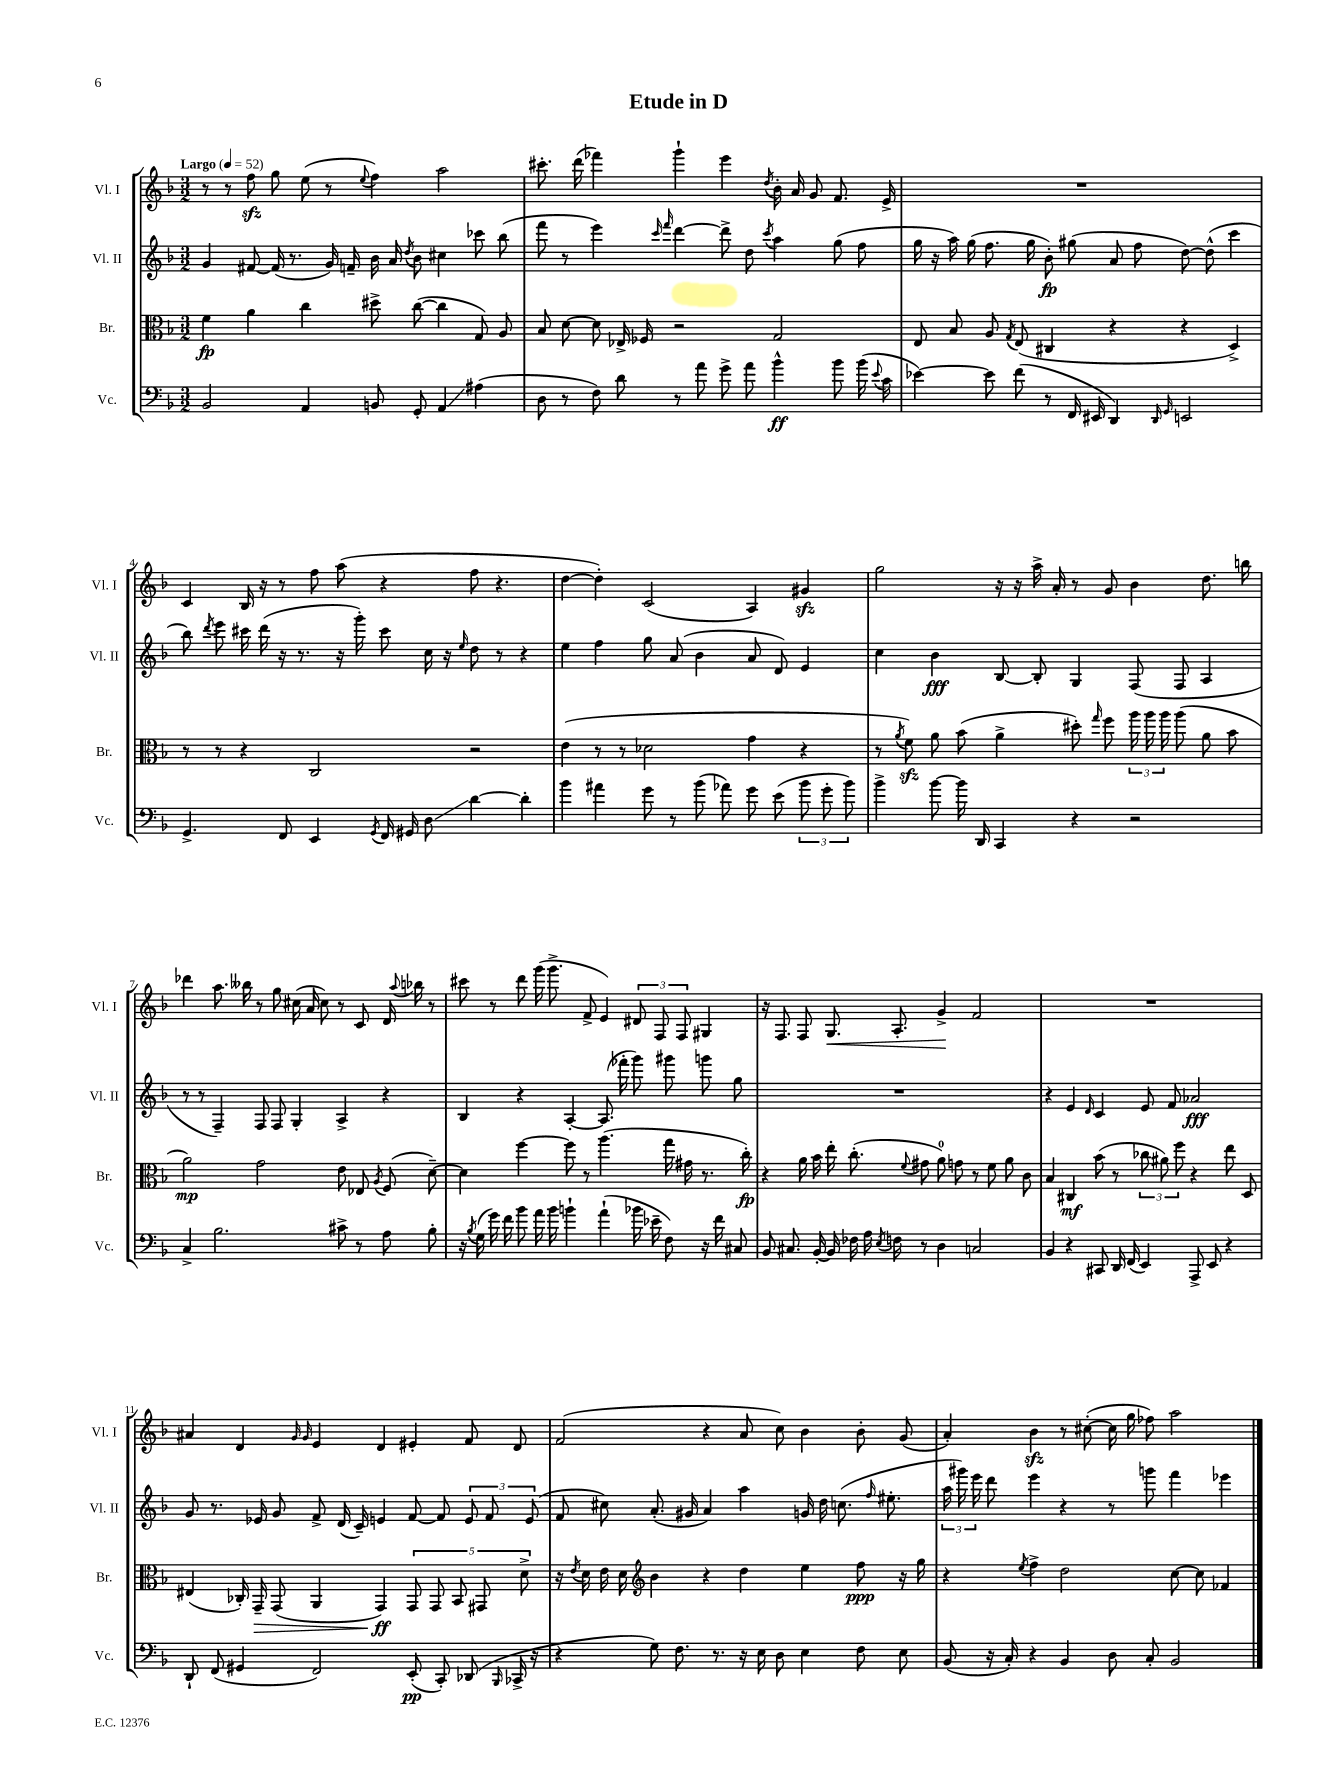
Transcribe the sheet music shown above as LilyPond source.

\header { title = "Etude in D" }
<<
\new StaffGroup <<
\new Staff = "s0" \with { instrumentName = "Vl. I" shortInstrumentName = "Vl. I" } {
    \clef treble \key f \major \numericTimeSignature \time 3/2 \tempo "Largo" 4 = 52
    \autoBeamOff r8 r8 f''8\sfz g''8 e''8( r8 \appoggiatura { e''8 } f''4) a''2 |
    cis'''8.-. d'''16( fes'''4) g'''4-! e'''4 \acciaccatura { d''8 } bes'16-. a'16 g'8 f'8. e'16-> |
    R1. |
    c'4 bes16 r16 r8 f''8 a''8( r4 f''8 r4. |
    d''4~ d''4-.) c'2( a4) gis'4\sfz |
    g''2 r16 r16 a''16-> a'16-. r8 g'8 bes'4 d''8. b''16 |
    des'''4 a''8. beses''16 r8 g''8 cis''16( a'16 cis''8) r8 c'8 d'16 \appoggiatura { a''8 } bes''16 r8 |
    cis'''8 r8 d'''8 g'''16( g'''8.-> f'8-> e'4) \tuplet 3/2 { dis'8 f8 f8 } gis4 |
    r16 f8. f8 g8.\< a8.-. g'4->\! f'2 |
    R1. |
    ais'4 d'4 \grace { g'16 g'16 } e'4 d'4 eis'4-. f'8 d'8 |
    f'2( r4 a'8 c''8) bes'4 bes'8-. g'8( |
    a'4-.) bes'4\sfz r8 cis''8~-.( cis''16 g''16 fes''8) a''2 \bar "|." |
}
\new Staff = "s1" \with { instrumentName = "Vl. II" shortInstrumentName = "Vl. II" } {
    \clef treble \key f \major \numericTimeSignature \time 3/2
    \autoBeamOff g'4 fis'8~ fis'16( r8. g'16) f'16-- bes'16 a'16 \acciaccatura { d''8 } bes'8 cis''4 ces'''8 bes''8( |
    f'''8 r8 e'''4) \grace { c'''16 f'''16 } d'''4~ d'''8-> d''8 \acciaccatura { c'''8 } a''4 g''8( f''8 |
    g''16 r16 a''16) g''16( f''8. g''16 bes'8-.\fp) gis''8( a'8 f''8 d''8~) d''8-^( c'''4 |
    bes''8) \acciaccatura { d'''8 } e'''8 cis'''16 d'''16( r16 r8. r16 g'''16-.) cis'''8 c''16 r16 \grace { e''16 } d''8 r8 r4 |
    e''4 f''4 g''8 a'8( bes'4 a'8 d'8) e'4 |
    c''4 bes'4\fff bes8~ bes8-. g4 f8( f8 a4 |
    r8 r8 f4--) f8 f8 g4-. a4-> r4 |
    bes4 r4 a4~-. a8.( fes'''16-. g'''8) gis'''8 g'''8 g''8 |
    R1. |
    r4 e'4 \grace { d'16 } c'4 e'8 f'8 aes'2\fff |
    g'8 r8. ees'16 g'8 f'8-> d'16( c'16--) e'4 f'8~ f'8 \tuplet 3/2 { e'8 f'8 e'8( } |
    f'8 cis''8) a'8.-.( gis'16 a'4) a''4 g'16 d''16 c''8.( \grace { f''16 } eis''8.-. |
    \tuplet 3/2 { a''16 gis'''16) e'''16 } d'''8 e'''4 r4 r8 g'''8 f'''4 ees'''4 \bar "|." |
}
\new Staff = "s2" \with { instrumentName = "Br." shortInstrumentName = "Br." } {
    \clef alto \key f \major \numericTimeSignature \time 3/2
    \autoBeamOff f'4\fp a'4 c''4 dis''8-> c''8~( c''4 g8) a8 |
    bes8 d'8~ d'8 ees16-> fes16 r2 g2 |
    e8 bes8 a8 \acciaccatura { g8 } e8( cis4 r4 r4 d4->) |
    r8 r8 r4 c2 r2 |
    e'4( r8 r8 des'2 g'4 r4 |
    r8 \acciaccatura { a'8 } f'8\sfz) a'8 bes'8( a'4-> dis''8-.) \grace { g''16 } f''8 \tuplet 3/2 { a''16 a''16 a''16 } a''8( a'8 bes'8 |
    a'2\mp) g'2 e'8 ees8 \acciaccatura { a8 } f8( d'8~--) |
    d'4 f''4~ f''8 r8 a''4.( g''16 gis'16 r8. c''16-.\fp) |
    r4 a'16 bes'16 e''16-. c''8.-.( \appoggiatura { f'8 } gis'8 a'8-0) g'8 r8 f'8 a'8 c'8 |
    bes4 cis4\mf bes'8( r8 \tuplet 3/2 { ces''8 ais'8) f''8 } r4 e''8 d8 |
    eis4( ces16-.) g,16--\> g,8( a,4 g,4\ff\!) \tuplet 5/4 { g,8 g,8 bes,8 gis,8 d'8-> } |
    r16 \acciaccatura { e'8 } d'16 e'16 d'16 \clef treble bes'4 r4 d''4 e''4 f''8\ppp r16 g''16 |
    r4 \acciaccatura { e''8 } f''4-> d''2 c''8~ c''8 fes'4 \bar "|." |
}
\new Staff = "s3" \with { instrumentName = "Vc." shortInstrumentName = "Vc." } {
    \clef bass \key f \major \numericTimeSignature \time 3/2
    \autoBeamOff bes,2 a,4 b,8 g,8-. a,4\glissando ais4( |
    d8 r8 f8) d'8 r8 a'8 g'8-> a'8 bes'4-^\ff bes'8 bes'16( \appoggiatura { e'8 } c'16 |
    ees'4~) ees'8 f'8( r8 f,16 eis,16 d,4) \grace { d,16 g,16 } e,2 |
    g,4.-> f,8 e,4 \acciaccatura { g,8 } f,16 gis,16 d8\glissando d'4~ d'4-. |
    bes'4 ais'4 g'8 r8 bes'8( aes'8) g'8 e'8( \tuplet 3/2 { bes'8 g'8-. bes'8) } |
    bes'4-> bes'8~ bes'16 d,16 c,4 r4 r2 |
    c4-> bes2. cis'8-> r8 a8 bes8-. |
    r16 \acciaccatura { bes8 } g16( g'16) f'16 bes'8 a'16 bes'16 b'4-! a'4-!( bes'16 ees'16-- f8) r16 f'16 cis8 |
    bes,8 cis8. bes,16~-. bes,16 fes16 a16 \acciaccatura { e8 } f16 r8 d4 c2 |
    bes,4 r4 cis,8 d,16 f,16( e,4) a,,8-> e,8 r4 |
    d,8-! f,8( gis,4 f,2) e,8-.\pp( c,8-.) des,8( \grace { bes,,16 } ces,16-> r16 |
    r4 g8) f8. r8. r16 e16 d8 e4 f8 e8 |
    bes,8( r16 c16-.) r4 bes,4 d8 c8-. bes,2 \bar "|." |
}
>>
>>
